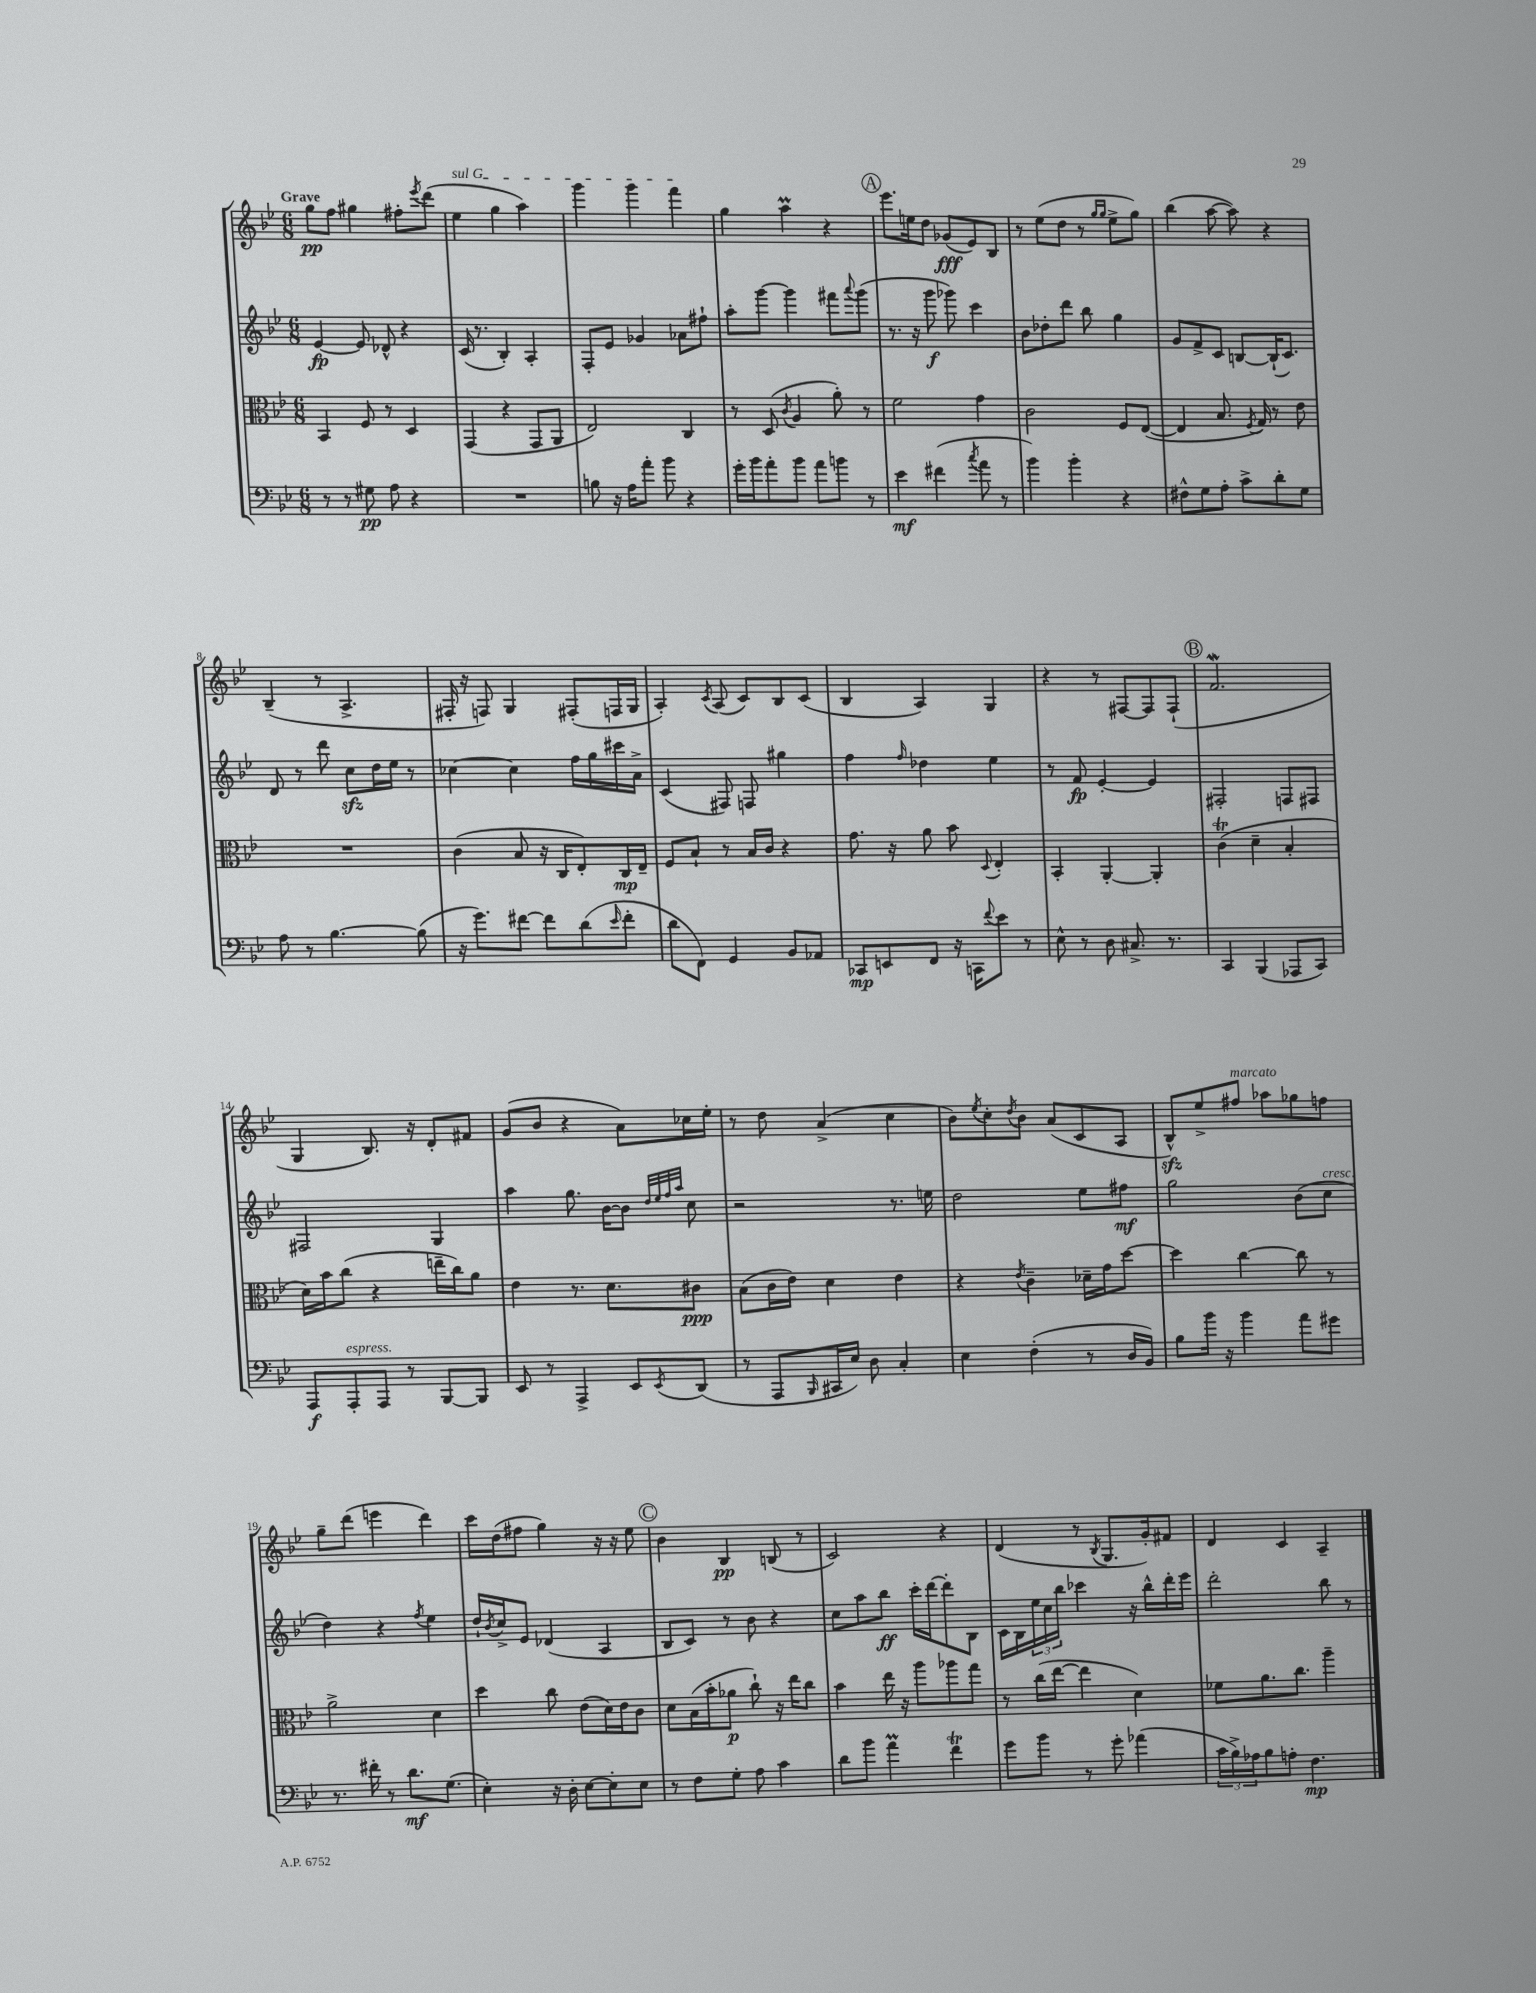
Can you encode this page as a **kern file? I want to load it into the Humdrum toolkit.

**kern	**kern	**kern	**kern
*staff4	*staff3	*staff2	*staff1
*clefF4	*clefC3	*clefG2	*clefG2
*k[b-e-]	*k[b-e-]	*k[b-e-]	*k[b-e-]
*M6/8	*M6/8	*M6/8	*M6/8
8r	4BB-	[4e-	8gg
8r	.	.	8ff
8G#	8F	8e-]	4gg#
8A	8r	8d-^^	.
4r	4D	4r	8ff#'
.	.	.	8qeee-
.	.	.	(8ddd
=	=	=	=
2.r	(4GG	(16c	4ee-
.	.	8.r	.
.	4r	4B-')	4gg
.	8GG	4A'	4aa)
.	8AA	.	.
=	=	=	=
8B	2E-)	8F'	4ggg
16r	.	8e-	.
16A	.	.	.
8a'	.	4g-	4ggg
8b-	.	.	.
4r	4C	8a-	4fff
.	.	8ff#`	.
=	=	=	=
16g'	8r	8aa'	4gg
16b-	.	.	.
8a'	(8D	[8ggg	.
.	8qc	.	.
8b-	4A	4ggg]	4aa
8a	.	.	.
8b	8a')	8fff#	4r
.	.	8qqaaa	.
8r	8r	(8ggg	.
=	=	=	=
4e-	2f	8.r	8.eee-
.	.	16r	16ee
(4f#	.	8ggg	8dd
.	.	8ggg-)	(8g-
8qcc	.	.	.
8a	4g	4ccc	8e-)
8r	.	.	8B-
=	=	=	=
4b-)	2c	8b-	8r
.	.	8dd-'	(8ee-
4b-'	.	8ddd	8dd
.	.	8bb-	8r
.	.	.	16qqgg
.	.	.	16qqgg
4r	8F	4gg	8ee-^
.	([8E-	.	8gg)
=	=	=	=
8F#^^	4E-]	8g	(4bb-
8G	.	8f^	.
8A'	8.B-	8c	[8aa
8c^	.	[8B	8aa])
.	8qF	.	.
.	16G)	.	.
8d'	8r	(16B`]	4r
.	.	8.c)	.
8G	8e-	.	.
=	=	=	=
8A	2.r	8d	(4B-~
8r	.	8r	.
[4.B-	.	8ddd	8r
.	.	8cc	4.A^
.	.	16dd	.
.	.	16ee-	.
(8B-]	.	8r	.
=	=	=	=
16r	(4c	[4cc-	16F#'
8.g)	.	.	16r
.	.	.	8F)
[8f#	8B-	4cc-]	4G
8f#]	16r	.	.
.	16C	.	.
(8d	8E-')	16ff	(8F#'
.	.	16gg	.
16qqe-	.	.	.
8f#'	16C	16ccc#	16F
.	16E-~	16a^	16G
=	=	=	=
8d	8F	(4c	4A')
8FF)	8B-`	.	.
.	.	.	8qc
4GG	8r	8F#)	(8A
.	16B-	8F	8c)
.	16c	.	.
8BB-	4r	4gg#	8B-
8AA-	.	.	(8c
=	=	=	=
8CC-	8.g	4ff	4B-
8EE	.	.	.
.	16r	.	.
.	.	16qqff	.
8FF	8a	4dd-	4A)
16r	8b-	.	.
16CC	.	.	.
8qqf	8qqD	.	.
8e-	4E-'	4ee-	4G
8r	.	.	.
=	=	=	=
8E-^^	4BB-'	8r	4r
8r	.	8f	.
8D	[4AA'	[4e-'	8r
8.C#^	.	.	[8F#
.	4AA']	4e-]	8F#]
8.r	.	.	.
.	.	.	(8F#`
=	=	=	=
4CC	(4c	2F#'	2.f
(4BBB-	4d~	.	.
8AAA-	4B-'	8F	.
8CC)	.	8F#	.
=	=	=	=
8AAA	16d)	2F#	4G
.	16b-	.	.
8AAA'	(8cc	.	.
8AAA	4r	.	8.B-)
8r	.	.	.
.	.	.	16r
[8BBB-	16ee~	4G	8d'
.	16cc)	.	.
8BBB-]	8a	.	8f#
=	=	=	=
8EE-	4e-	4aa	(8g
8r	.	.	8b-
4AAA^	8.r	8.gg	4r
.	8.d	[16b-	.
8EE-	.	8b-]	8a)
.	.	32qqdd	.
.	.	32qqee-	.
.	.	32qqff	.
8qEE-	.	32qqaa	.
(8DD	8c#	8cc	16cc-
.	.	.	16ee-'
=	=	=	=
8r	(8B-	2r	8r
8AAA	16c	.	8dd
.	16e-)	.	.
16qqBBB-	.	.	.
16CC#	4d	.	(4a^
16E-)	.	.	.
8D	.	.	.
4C'	4e-	8.r	4cc
.	.	16ee	.
=	=	=	=
4E-	4r	2dd	8b-)
.	.	.	8qee-
.	.	.	8cc'
.	8qe-	.	8qdd
(4F'	4c~	.	8b-
.	.	.	(8a
8r	16d-~	8ee-	8c
.	16g	.	.
16D	[8dd	8ff#	8A
16BB-)	.	.	.
=	=	=	=
8B-	4dd]	2gg	8B-^^)
16b-	.	.	8ee-^
16r	.	.	.
4b-	[4cc	.	8ff#
.	.	.	8aa-
8a	8cc]	(8b-	8gg-
8g#	8r	8cc	8ff
=	=	=	=
8.r	2a^	4dd)	8gg~
.	.	.	(8ddd
16f#'	.	.	.
8r	.	4r	4eee
8.d	.	.	.
.	.	8qff	.
.	4d	4ee-	4ddd)
(8.G	.	.	.
=	=	=	=
4E-')	4dd	16dd`	16ccc
.	.	8qb-	.
.	.	16cc^	(16dd
.	.	8e-	8ff#
16r	8cc	(4d-	4gg)
16D'	.	.	.
[8E-	(8e-	.	.
8E-']	16d)	4A	16r
.	16e-	.	16r
8E-	8c	.	8ee-
=	=	=	=
8r	8d	8B-	4b-
8F	(16B-	8c)	.
.	16b-'	.	.
8G'	8a-	8r	4B-
8A	8cc`)	8b-	.
4c	16r	4r	(8B
.	16ee-	.	.
.	8cc	.	8r
=	=	=	=
8d	4b-	8cc	2c)
8b-	.	8aa	.
4a	16ee-	8bb-	.
.	16r	.	.
.	8aa	16ccc'	.
.	.	[16ddd	.
4f	8aa-	8ddd']	4r
.	8gg	8B-	.
=	=	=	=
8g	8r	16c	(4d
.	.	16B-	.
8b-	(16cc	24ee-	.
.	.	24cc	.
.	[16ee-	.	.
.	.	24bb-	.
8r	4ee-]	4ccc-	8r
.	.	.	8qB-
8g'	.	.	8.G
(4a-	4d)	16r	.
.	.	16bb-^^	16g')
.	.	16ddd'	8f#
.	.	16eee-	.
=	=	=	=
24c	8f-	2ddd'	4d
24B-^)	.	.	.
24A-	.	.	.
8B-	8.a	.	.
8A'	.	.	4c
.	8.cc	.	.
4.F	.	.	.
.	4aa~	8bb-	4A~
.	.	8r	.
==	==	==	==
*-	*-	*-	*-
